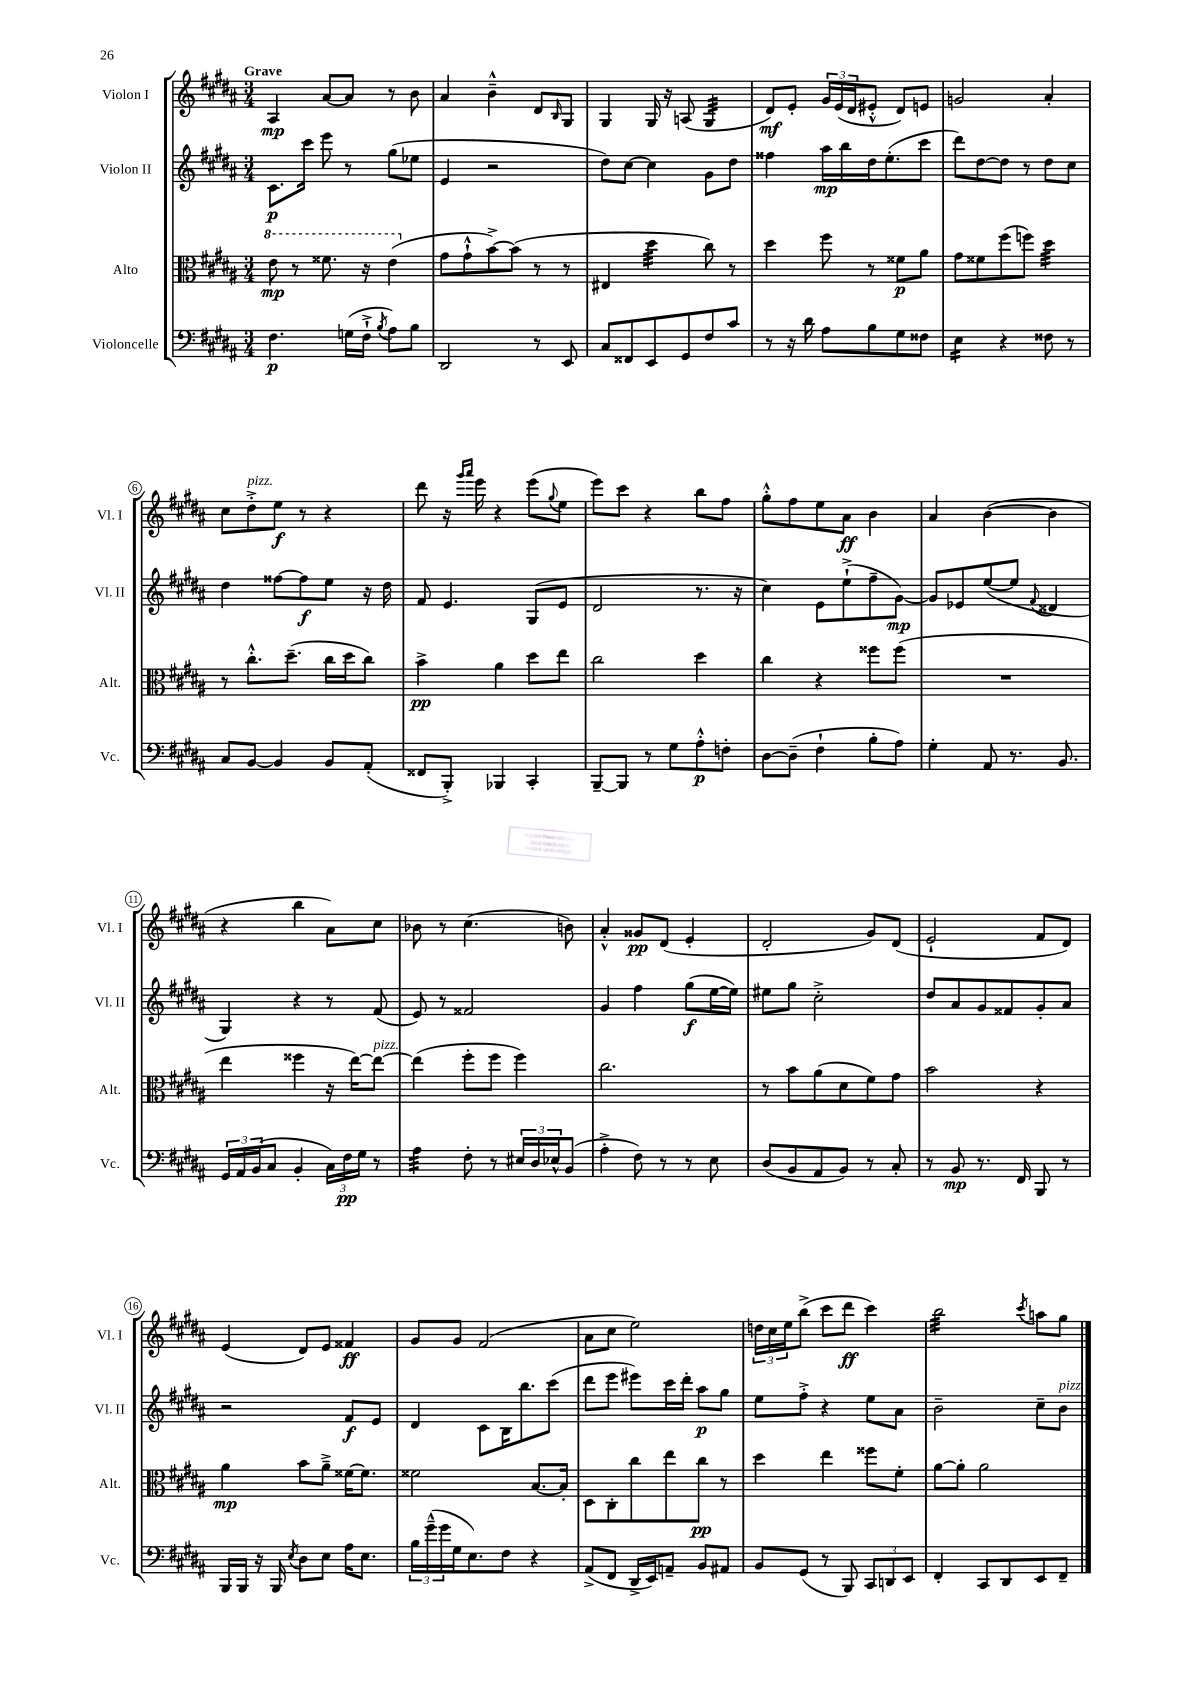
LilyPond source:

<<
\new StaffGroup <<
\new Staff = "s0" \with { instrumentName = "Violon I" shortInstrumentName = "Vl. I" } {
    \clef treble \key b \major \numericTimeSignature \time 3/4 \tempo "Grave"
    ais4\mp ais'8~ ais'8 r8 b'8 |
    ais'4 b'4---^ dis'8 \grace { b16 } gis8 |
    gis4 gis16 r16 a8( gis4:32 |
    dis'8\mf) e'8-. \tuplet 3/2 { gis'16 e'16( dis'16 } eis'8-.-^ dis'8) e'8 |
    g'2 ais'4-. |
    cis''8 dis''8-.->^\markup { \italic "pizz." } e''8\f r8 r4 |
    dis'''8 r16 \grace { gis'''16 ais'''16 } e'''16 r4 e'''8( \appoggiatura { gis''8 } e''8 |
    e'''8) cis'''8 r4 b''8 fis''8 |
    gis''8-.-^ fis''8 e''8 ais'8\ff b'4 |
    ais'4 b'4~( b'4 |
    r4 b''4 ais'8) cis''8 |
    bes'8 r8 cis''4.( b'8) |
    ais'4-.-^ gisis'8\pp dis'8( e'4-. |
    dis'2-. gis'8) dis'8( |
    e'2-! fis'8 dis'8) |
    e'4( dis'8) e'8 fisis'4\ff |
    gis'8 gis'8 fis'2( |
    ais'8 cis''8 e''2) |
    \tuplet 3/2 { d''16 cis''16 e''16 } b''8->( cis'''8 dis'''8\ff cis'''4) |
    b''2:32 \acciaccatura { cis'''8 } a''8 gis''8 \bar "|." |
}
\new Staff = "s1" \with { instrumentName = "Violon II" shortInstrumentName = "Vl. II" } {
    \clef treble \key b \major \numericTimeSignature \time 3/4
    cis'8.\p cis'''16 e'''8 r8 gis''8( ees''8 |
    e'4 r2 |
    dis''8) cis''8~ cis''4 gis'8 dis''8 |
    fisis''4 ais''16\mp b''16 dis''16 e''8.-.( cis'''8 |
    dis'''8) dis''8~ dis''8 r8 dis''8 cis''8 |
    dis''4 fisis''8~ fisis''8\f e''8 r16 dis''16 |
    fis'8 e'4. gis8( e'8 |
    dis'2 r8. r16 |
    cis''4) e'8 e''8-!->( fis''8-- gis'8~\mp) |
    gis'8 ees'8 e''8~( e''8 \appoggiatura { fis'8 } disis'4 |
    gis4) r4 r8 fis'8( |
    e'8) r8 fisis'2 |
    gis'4 fis''4 gis''8\f( e''16~ e''16) |
    eis''8 gis''8 cis''2-.-> |
    dis''8 ais'8 gis'8 fisis'8 gis'8-. ais'8 |
    r2 fis'8\f e'8 |
    dis'4 cis'8 b16 b''8. cis'''8( |
    dis'''8 e'''8 eis'''8) cis'''16 dis'''16-. ais''8\p gis''8 |
    e''8 fis''8-.-> r4 e''8 ais'8 |
    b'2-- cis''8-- b'8^\markup { \italic "pizz." } \bar "|." |
}
\new Staff = "s2" \with { instrumentName = "Alto" shortInstrumentName = "Alt." } {
    \clef alto \key b \major \numericTimeSignature \time 3/4
    \ottava #1 e''8\mp r8 fisis''8. r16 e''4( \ottava #0 |
    gis'8 gis'8-!-^ b'8~->) b'8( r8 r8 |
    eis4 dis''4:32 cis''8) r8 |
    dis''4 fis''8 r8 fisis'8\p ais'8 |
    gis'8 fisis'8 fis''8( f''8) dis''4:32 |
    r8 cis''8.-.-^ dis''8.--( cis''16 dis''16 cis''8) |
    b'4->\pp ais'4 dis''8 e''8 |
    cis''2 dis''4 |
    cis''4 r4 fisis''8 fisis''8( |
    R2. |
    e''4 fisis''4 r16 e''16~) e''8~^\markup { \italic "pizz." } |
    e''4( fis''8-. fis''8 fis''4) |
    cis''2. |
    r8 b'8 ais'8( dis'8 fis'8) gis'8 |
    b'2 r4 |
    ais'4\mp b'8 ais'8---> fisis'16~ fisis'8. |
    fisis'2 b8.~ b16-. |
    dis8 cis8-. cis''8 e''8 cis''8\pp r8 |
    dis''4 e''4 fisis''8 fis'8-. |
    ais'8~ ais'8-. ais'2 \bar "|." |
}
\new Staff = "s3" \with { instrumentName = "Violoncelle" shortInstrumentName = "Vc." } {
    \clef bass \key b \major \numericTimeSignature \time 3/4
    fis4.\p g16( fis16-!-> \acciaccatura { b8 } ais8) b8 |
    dis,2 r8 e,8 |
    cis8 fisis,8 e,8 gis,8 fis8 cis'8 |
    r8 r16 dis'16 ais8 b8 gis8 fisis8 |
    e4:16 r4 fisis8 r8 |
    cis8 b,8~ b,4 b,8 ais,8-.( |
    fisis,8 b,,8-.->) bes,,4 cis,4-. |
    b,,8~-- b,,8 r8 gis8 ais8-.-^\p f8-. |
    dis8~ dis8--( fis4-! b8-. ais8) |
    gis4-. ais,8 r8. b,8. |
    \tuplet 3/2 { gis,16 ais,16 b,16( } cis8 b,4-. \tuplet 3/2 { cis16) fis16\pp gis16 } r8 |
    ais4:32 fis8-. r8 \tuplet 3/2 { eis16 dis16 ees16-^ } b,8( |
    ais4-.-> fis8) r8 r8 e8 |
    dis8( b,8 ais,8 b,8) r8 cis8-. |
    r8 b,8\mp r8. fis,16 b,,8 r8 |
    b,,16 b,,16 r16 b,,16 \acciaccatura { e8 } dis8 e8 ais16 e8. |
    \tuplet 3/2 { b16 gis'16---^( gis'16 } gis16 e8.) fis8 r4 |
    ais,8->( fis,8 dis,16-> e,16) a,8-- b,8 ais,8 |
    b,8 gis,8( r8 b,,8) \tuplet 3/2 { cis,8 d,8 e,8 } |
    fis,4-. cis,8 dis,8 e,8 fis,8-- \bar "|." |
}
>>
>>
\layout { \context { \Score \override BarNumber.stencil = #(make-stencil-circler 0.1 0.3 ly:text-interface::print) } }
